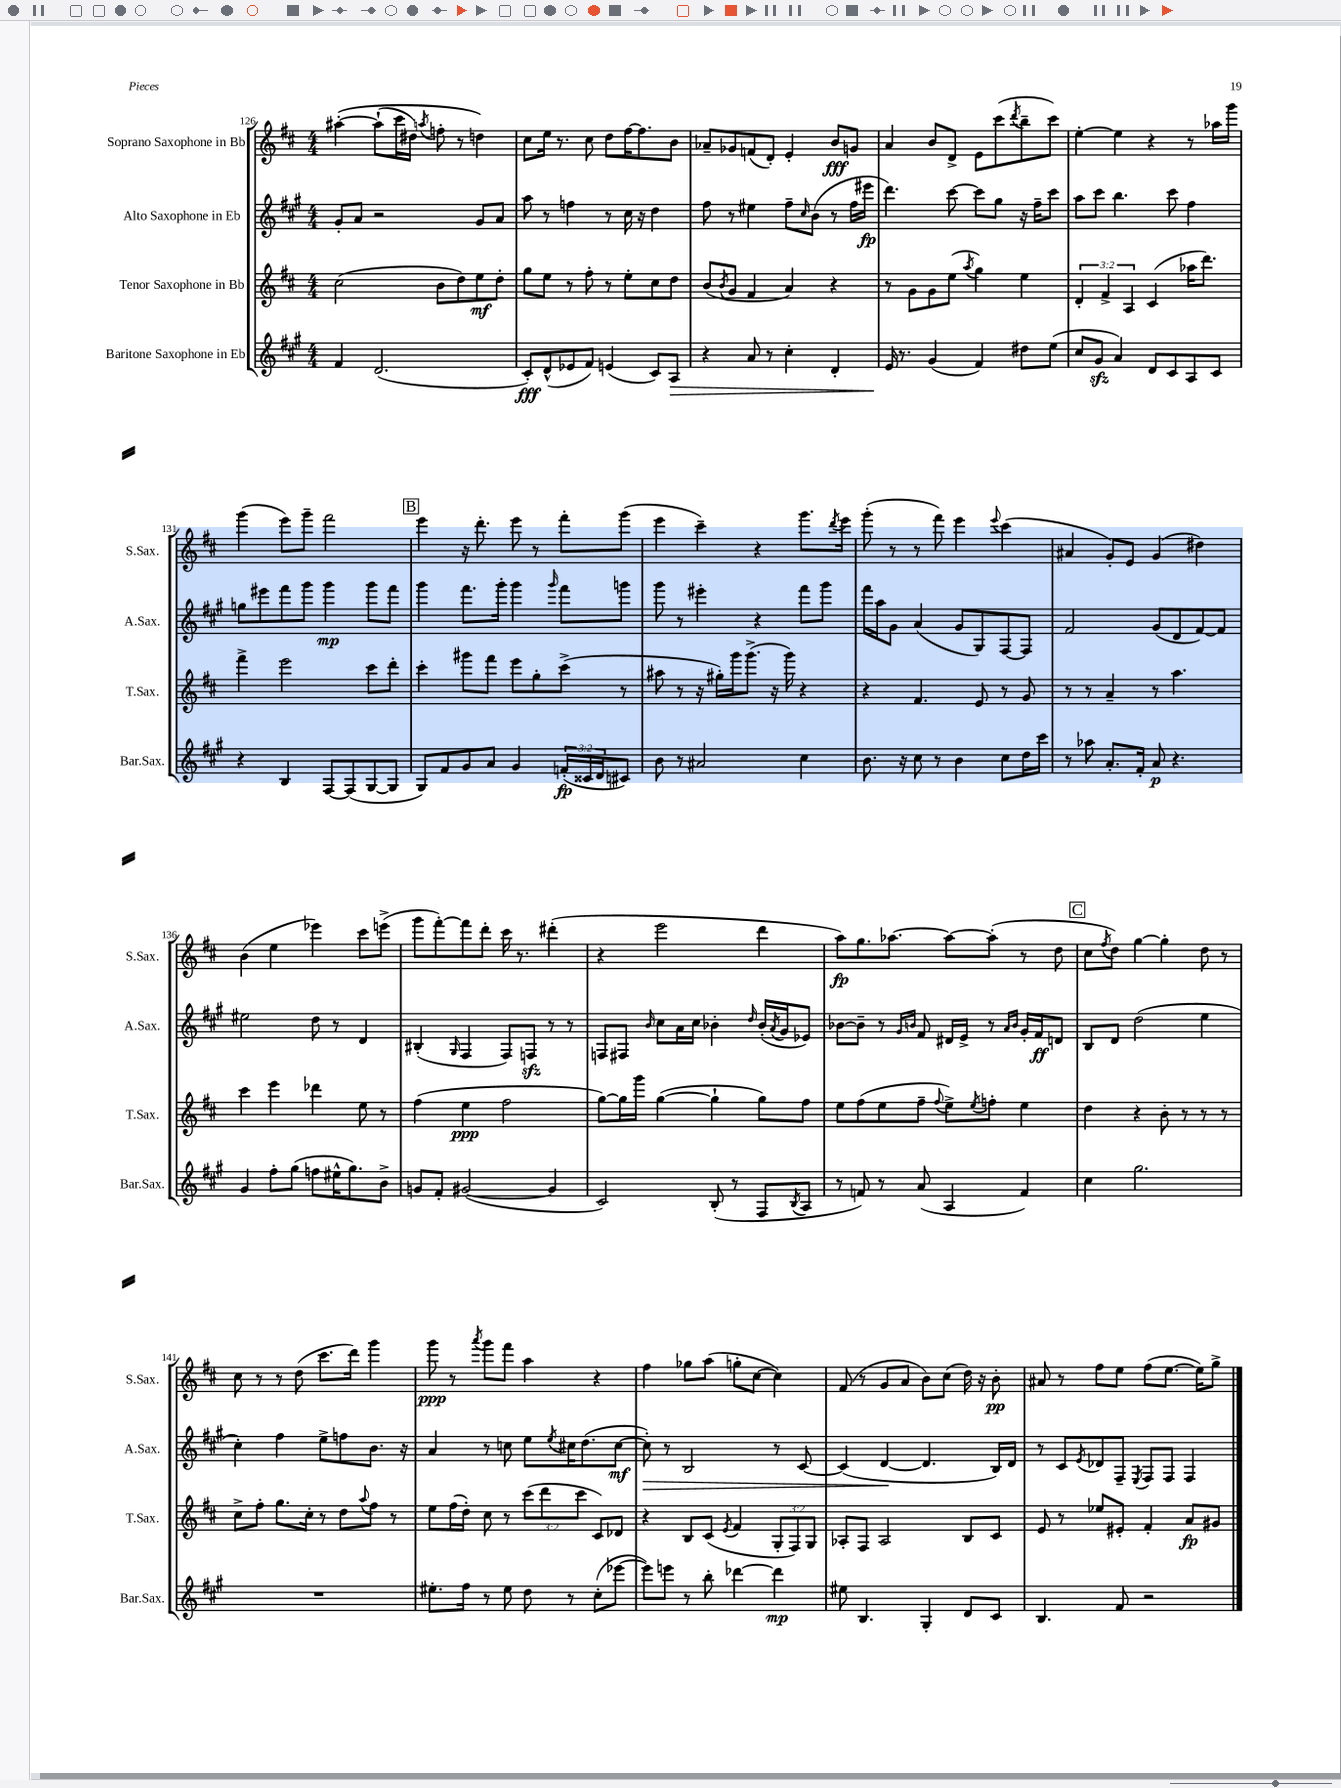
<<
\new StaffGroup <<
\new Staff = "s0" \with { instrumentName = "Soprano Saxophone in Bb" shortInstrumentName = "S.Sax." } {
    \clef treble \key d \major \numericTimeSignature \time 4/4
    ais''4~-.\( ais''8-!( cis'''16 dis''16) \acciaccatura { a''8 } f''8-. r8 d''4\) |
    cis''8 e''16 r8. cis''8 d''8 fis''16~ fis''8. b'8 |
    aes'8-- ges'8 f'8( d'8-.) e'4-. b'8\fff g'8 |
    a'4 b'8 d'8-> e'8 cis'''8( \acciaccatura { d'''8 } b''8-- cis'''8) |
    e''4~-. e''4 r4 r8 aes''16 g'''16 |
    g'''4( e'''8) g'''8-- fis'''2 |
    \mark \markup { \box "B" } e'''4 r16 d'''8.-. e'''8 r8 fis'''8-. g'''8( |
    e'''4 cis'''4--) r4 g'''8. \acciaccatura { d'''8 } e'''16 |
    g'''8-.( r8 r8 fis'''8) e'''4 \appoggiatura { e'''8 } cis'''4( |
    ais'4 g'8-.) e'8 g'4( dis''4) |
    b'4( e''4 ees'''4) cis'''8 e'''8->( |
    g'''8 fis'''8~-.) fis'''8 d'''8-. cis'''16 r8. dis'''4-.( |
    r4 e'''2 d'''4 |
    a''8\fp) g''8. aes''8.~ aes''8~ aes''8-.( r8 d''8 |
    \mark \markup { \box "C" } cis''8 \acciaccatura { fis''8 } d''8) g''4~ g''4-. d''8 r8 |
    cis''8 r8 r8 d''8( cis'''8. d'''16) g'''4 |
    g'''8\ppp r8 \acciaccatura { a'''8 } g'''8 fis'''8 a''4 r4 |
    fis''4 ges''8 a''8( g''8-. cis''8~ cis''4) |
    fis'8( r8 g'8 a'8 b'8) cis''8( d''16) r16 b'8-.\pp |
    ais'8 r8 fis''8 e''8 fis''8( e''8.~ e''16) g''8-> \bar "|." |
}
\new Staff = "s1" \with { instrumentName = "Alto Saxophone in Eb" shortInstrumentName = "A.Sax." } {
    \clef treble \key a \major \numericTimeSignature \time 4/4
    gis'8-. a'8 r2 gis'8 a'8 |
    a''8 r8 f''4 r8 cis''16 r16 d''4 |
    fis''8 r8 eis''4 fis''8-- \grace { cis''16 } b'8( r8 fis''16 eis'''16\fp |
    d'''4.) cis'''8~ cis'''8 gis''8 r16 fis''16-- cis'''8 |
    a''8 cis'''8 b''4. cis'''8 fis''4 |
    g''8 eis'''8 fis'''8 gis'''8 gis'''4\mp gis'''8 fis'''8 |
    \mark \markup { \box "B" } gis'''4 fis'''8. gis'''16-. gis'''4 \grace { gis'''16 } fis'''8 g'''8 |
    gis'''8 r8 eis'''4-. r4 fis'''8 gis'''8 |
    fis'''16 a''16 gis'8 a'4( gis'8 gis8) fis8~ fis8 |
    fis'2 gis'8( d'8 fis'8~) fis'8 |
    eis''2 d''8 r8 d'4 |
    bis4-.( \grace { gis16 } fis4 fis8) f8\sfz r8 r8 |
    f8 fis8 \grace { b'16 } cis''8 a'16 cis''16 bes'4-. \grace { d''16 } bes'16-.( \acciaccatura { a'8 } gis'16 ees'8) |
    bes'8~ bes'8-- r8 \grace { gis'16 b'16 } fis'8 dis'16 e'16-> r8 \grace { a'16 b'16 } gis'16-. fis'16\ff d'8 |
    \mark \markup { \box "C" } b8 d'8 d''2( e''4 |
    cis''4-.) fis''4 e''8-> f''8 b'8. r16 |
    a'4 r8 c''8 e''8 \acciaccatura { e''8 } cis''16 d''8.( cis''8~\mf |
    cis''8-.\>) r8 b2 r8 cis'8~ |
    cis'4( d'4~\! d'4. b16) d'16 |
    r8 cis'8 \acciaccatura { e'8 } des'8 fis8-- \acciaccatura { e8 } fis8 fis8 fis4 \bar "|." |
}
\new Staff = "s2" \with { instrumentName = "Tenor Saxophone in Bb" shortInstrumentName = "T.Sax." } {
    \clef treble \key d \major \numericTimeSignature \time 4/4 \override Staff.TupletNumber.text = #tuplet-number::calc-fraction-text
    cis''2( b'8 d''8) e''8\mf d''8-. |
    g''8 e''8 r8 fis''8-. r8 e''8-. cis''8 d''8 |
    b'8( \acciaccatura { b'8 } g'8 fis'4 a'4) r4 |
    r8 g'8 g'8 e''8( \acciaccatura { a''8 } g''4) e''4 |
    \tuplet 3/2 { d'4-. fis'4-> a4 } cis'4( aes''16 d'''8.) |
    fis'''4-> e'''2 cis'''8 d'''8-. |
    \mark \markup { \box "B" } cis'''4-. gis'''8 fis'''8 e'''8 g''8-. cis'''8->( r8 |
    ais''8 r8 r16 gis''16-.) g'''16 g'''8.->( r16 g'''16) r4 |
    r4 fis'4. e'8 r8 g'8 |
    r8 r8 a'4-- r8 a''4. |
    cis'''4 e'''4 des'''4 e''8 r8 |
    fis''4( e''4\ppp fis''2 |
    g''8~) g''16 g'''16 g''4~( g''4-! g''8) fis''8 |
    e''8 fis''8( e''8 fis''8-- \appoggiatura { fis''8 } e''8->) \acciaccatura { e''8 } f''8-. e''4 |
    \mark \markup { \box "C" } d''4 r4 b'8-. r8 r8 r8 |
    cis''8-> fis''8-. g''8. cis''16-. r8 d''8 \appoggiatura { a''8 } fis''8 r8 |
    e''8 fis''16( d''16-.) cis''8 r8 \tuplet 3/2 { cis'''8( d'''8 cis'''8 } cis'8) des'8 |
    r4 b8 cis'8( \acciaccatura { e'8 } fis'4 \tuplet 3/2 { g8-. fis8) g8 } |
    aes8-. fis8 aes2 b8 cis'8 |
    e'8 r8 ees''8 eis'8-. fis'4-. a'8\fp gis'8 \bar "|." |
}
\new Staff = "s3" \with { instrumentName = "Baritone Saxophone in Eb" shortInstrumentName = "Bar.Sax." } {
    \clef treble \key a \major \numericTimeSignature \time 4/4 \override Staff.TupletNumber.text = #tuplet-number::calc-fraction-text
    fis'4 d'2.( |
    cis'8-.\fff) d'8-^( ees'8 fis'8) e'4( cis'8) a8\> |
    r4 a'8 r8 cis''4-. d'4-. |
    e'16\! r8. gis'4( fis'4) dis''8 e''8( |
    cis''8 gis'8\sfz a'4) d'8 cis'8 a8 cis'8 |
    r4 b4 fis8~ fis8( gis8~ gis8 |
    \mark \markup { \box "B" } gis8) fis'8 gis'8 a'8 gis'4 \tuplet 3/2 { f'16-.\fp( cisis'16 d'16 } cis'8) |
    b'8 r8 ais'2 cis''4 |
    b'8. r16 cis''8 r8 b'4 cis''8 d''16 cis'''16 |
    r8 aes''8 a'8.-. fis'16-. a'8\p r4. |
    gis'4 fis''8-. gis''8( f''8 eis''16-^ gis''8.) b'8-> |
    g'8 fis'8-. gis'2~( gis'4 |
    cis'2) b8-.( r8 fis8 \acciaccatura { b8 } a8 |
    r8 f'8) r8 a'8( a4 f'4) |
    \mark \markup { \box "C" } cis''4 gis''2. |
    R1 |
    eis''8.-. fis''16 r8 eis''8 d''8 r8 cis''8-.( ees'''8~ |
    ees'''8) e'''8 r8 b''8-. des'''4~ des'''4\mp |
    eis''8 b4. gis4-. d'8 cis'8 |
    b4. fis'8 r2 \bar "|." |
}
>>
>>
\layout { \context { \Score currentBarNumber = #126 } }
